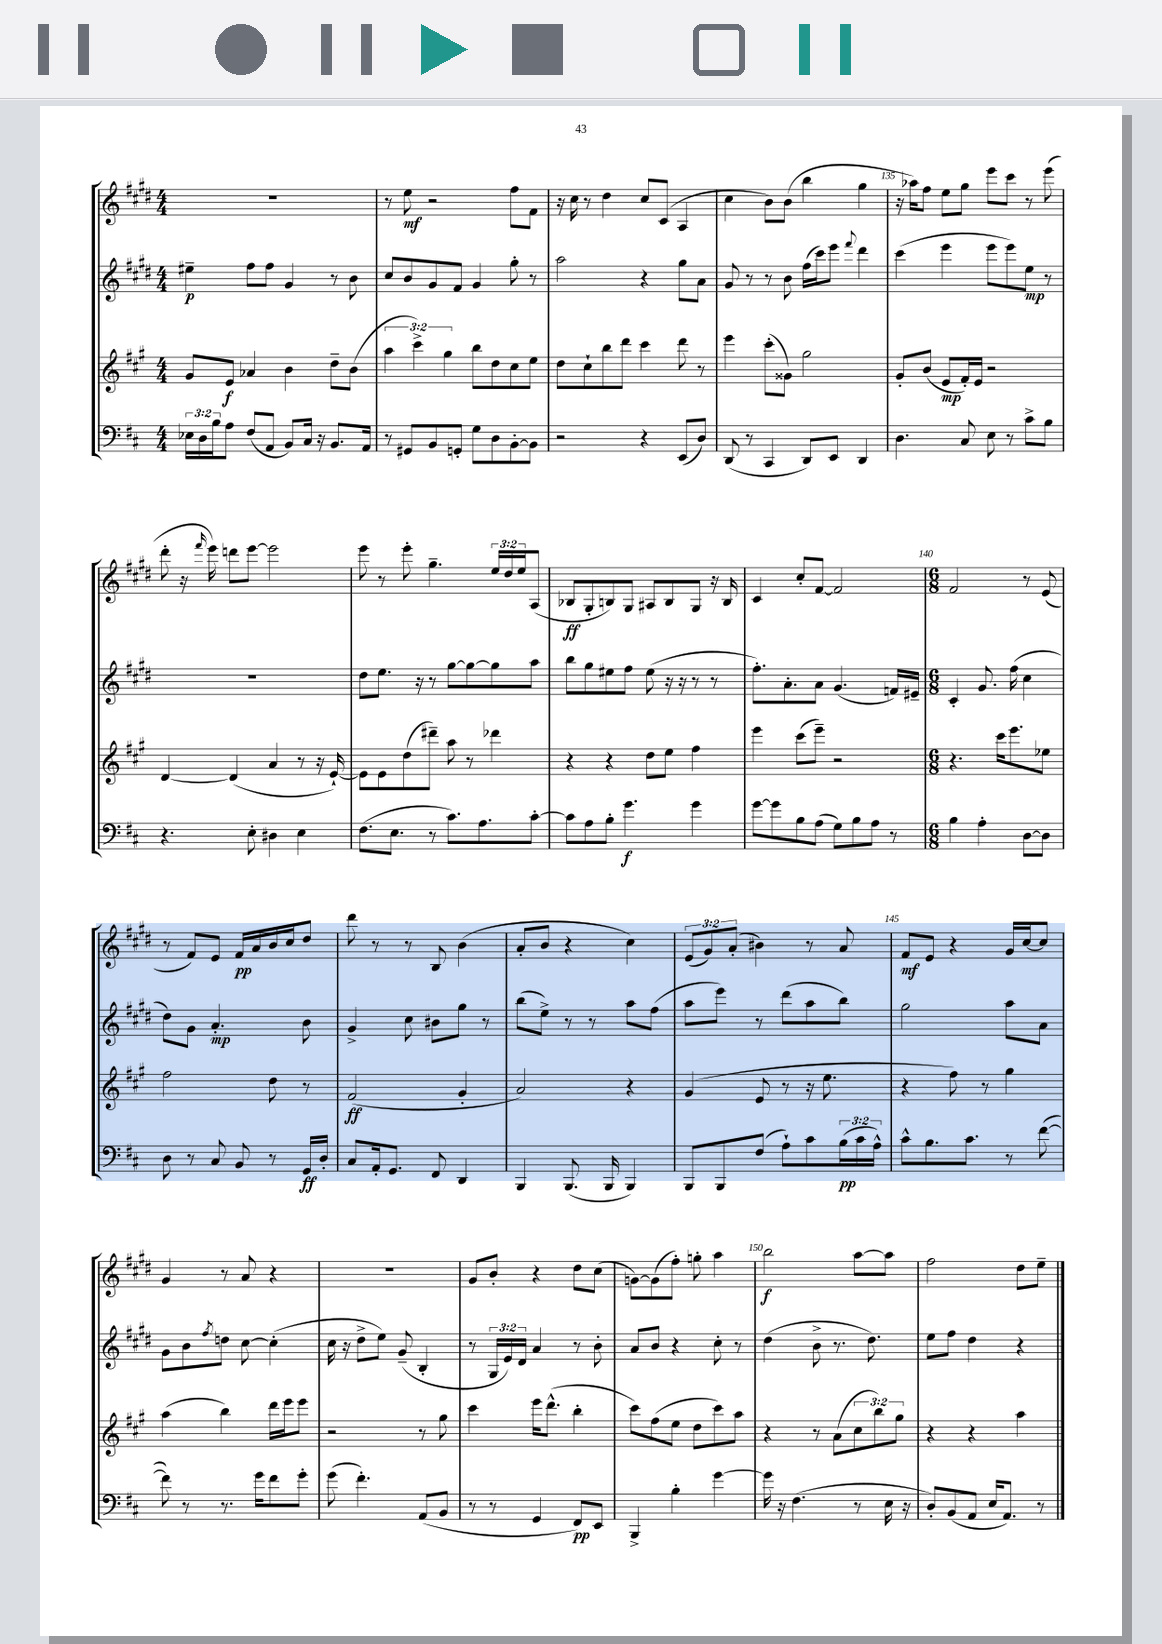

**kern	**dynam	**kern	**dynam	**kern	**dynam	**kern	**dynam
*part4	*part4	*part3	*part3	*part2	*part2	*part1	*part1
*staff4	*staff4	*staff3	*staff3	*staff2	*staff2	*staff1	*staff1
*clefF4	*	*clefG2	*	*clefG2	*	*clefG2	*
*k[f#c#]	*	*k[f#c#g#]	*	*k[f#c#g#d#]	*	*k[f#c#g#d#]	*
*M4/4	*	*M4/4	*	*M4/4	*	*M4/4	*
=131	=131	=131	=131	=131	=131	=131	=131
24E-X\LL	.	8g#/L	.	4ee#X~\	p	1r	.
24D\	.	.	.	.	.	.	.
24B\J	.	.	.	.	.	.	.
8A\J	.	8e/J	f	.	.	.	.
(8F#/L	.	4a-X/	.	8ff#\L	.	.	.
8AA/J	.	.	.	8ff#\J	.	.	.
8BB/L)	.	4b\	.	4g#/	.	.	.
16C#/Jk	.	.	.	.	.	.	.
16r	.	.	.	.	.	.	.
8.BB/L	.	8dd~\L	.	8r	.	.	.
.	.	(8b\J	.	8b\	.	.	.
16AA/Jk	.	.	.	.	.	.	.
=132	=132	=132	=132	=132	=132	=132	=132
8r	.	6aa\	.	8cc#/L	.	8r	.
8GG#X/L	.	.	.	8b/	.	8ee\	mf
.	.	6ccc#^\)	.	.	.	.	.
8BB/	.	.	.	8g#/	.	2r	.
.	.	6gg#\	.	.	.	.	.
8GGn'/J	.	.	.	8f#/J	.	.	.
8G\L	.	8bb\L	.	4g#/	.	.	.
8D\	.	8dd\	.	.	.	.	.
[8BB'\	.	8cc#\	.	8gg#'\	.	8ff#\L	.
8BB\J]	.	8ee\J	.	8r	.	8f#\J	.
=133	=133	=133	=133	=133	=133	=133	=133
2r	.	8dd\L	.	2aa\	.	16r	.
.	.	.	.	.	.	16cc#\	.
.	.	8cc#`\	.	.	.	8r	.
.	.	8bb\	.	.	.	4dd#\	.
.	.	8ddd\J	.	.	.	.	.
4r	.	4ccc#\	.	4r	.	8cc#/L	.
.	.	.	.	.	.	(8c#/J	.
(8EE/L	.	8ddd\	.	8gg#\L	.	4A/	.
8D/J)	.	8r	.	8a\J	.	.	.
=134	=134	=134	=134	=134	=134	=134	=134
(8DD/	.	4eee\	.	8g#/	.	4cc#\	.
8r	.	.	.	8r	.	.	.
4CC#/	.	(8ccc#'\L	.	8r	.	8b\L)	.
.	.	8g##X\J)	.	8b\	.	(8b\J	.
8DD/L)	.	2gg#\	.	(16ff#\LL	.	4bb\	.
.	.	.	.	16ccc#\J)	.	.	.
8EE/J	.	.	.	8eee\J	.	.	.
.	.	.	.	8qqfff#/	.	.	.
4DD/	.	.	.	4ddd#\	.	4gg#\	.
=135	=135	=135	=135	=135	=135	=135	=135
4.D\	.	8g#'/L	.	(4ccc#\	.	16r	.
.	.	.	.	.	.	16aa-X\KL)	.
.	.	(8b/J	.	.	.	8ff#\J	.
.	.	8e/L	mp	4eee\	.	8ee\L	.
8C#/	.	16f#'/L)	.	.	.	8gg#\J	.
.	.	16e/JJ	.	.	.	.	.
8E\	.	2r	.	8eee\L	.	8eee\L	.
8r	.	.	.	8eee\)	.	8ccc#\J	.
8c#^\L	.	.	.	8ee\J	mp	8r	.
8B\J	.	.	.	8r	.	(8eee\	.
!!LO:LB:g=z
=136	=136	=136	=136	=136	=136	=136	=136
4.r	.	[4d/	.	1r	.	8ddd#'\	.
.	.	.	.	.	.	16r	.
.	.	.	.	.	.	16qqfff#/	.
.	.	.	.	.	.	16eee\)	.
.	.	(4d/]	.	.	.	8dddn\L	.
8E'\	.	.	.	.	.	[8eee\J	.
4D#X\	.	4a/	.	.	.	2eee\]	.
4E\	.	8r	.	.	.	.	.
.	.	16r	.	.	.	.	.
.	.	[16e`/)	.	.	.	.	.
=137	=137	=137	=137	=137	=137	=137	=137
(8.F#\L	.	8e\L]	.	8dd#\L	.	8eee\	.
.	.	8e\	.	8.ee\J	.	8r	.
8.E\J	.	.	.	.	.	.	.
.	.	(8dd\	.	.	.	8eee'\	.
.	.	.	.	16r	.	.	.
8r	.	8ddd#X~\J)	.	8r	.	4.gg#~\	.
8.c#\L)	.	8aa\	.	[8gg#\L	.	.	.
.	.	8r	.	8gg#\_	.	.	.
8.A\	.	.	.	.	.	.	.
.	.	4ddd-X\	.	8gg#\]	.	24ee/LL	.
.	.	.	.	.	.	24dd#/	.
.	.	.	.	.	.	24ee/J	.
[8c#'\J	.	.	.	8aa\J	.	(8A/J	.
=138	=138	=138	=138	=138	=138	=138	=138
8c#\L]	.	4r	.	8bb\L	.	8B-X/L	ff
8A\	.	.	.	8gg#\	.	8G#'/	.
8B'\J	.	4r	.	8ee#X\	.	8Bn/)	.
4.g\	f	.	.	8ff#\J	.	8G#/J	.
.	.	8dd\L	.	(8ee#\	.	8A#X/L	.
.	.	8ee\J	.	16r	.	8B/	.
.	.	.	.	16r	.	.	.
4g\	.	4ff#\	.	8r	.	8G#/J	.
.	.	.	.	8r	.	16r	.
.	.	.	.	.	.	16B/	.
=139	=139	=139	=139	=139	=139	=139	=139
[8g\L	.	4eee\	.	8.ff#'\L)	.	4c#/	.
8g\]	.	.	.	.	.	.	.
.	.	.	.	8.a'\	.	.	.
8B\	.	(8ccc#\L	.	.	.	8cc#'/L	.
(8A\J	.	8eee~\J)	.	8a\J	.	[8f#/J	.
8G\L)	.	2r	.	(4.g#/	.	2f#/]	.
8B\	.	.	.	.	.	.	.
8A\J	.	.	.	.	.	.	.
8r	.	.	.	16fn/LL)	.	.	.
.	.	.	.	16e#X~/JJ	.	.	.
=140	=140	=140	=140	=140	=140	=140	=140
*M6/8	*	*M6/8	*	*M6/8	*	*M6/8	*
4B\	.	4.r	.	4c#'/	.	2f#/	.
4A'\	.	.	.	8.g#/	.	.	.
.	.	16ccc#\KL	.	.	.	.	.
.	.	8.eee\	.	(16ff#\	.	.	.
[8D\L	.	.	.	4cc#\	.	8r	.
8D\J]	.	8ee-X\J	.	.	.	(8e/	.
!!LO:LB:g=z
=141	=141	=141	=141	=141	=141	=141	=141
8D\	.	2ff#\	.	8dd#\L)	.	8r	.
8r	.	.	.	8g#\J	.	8f#/L)	.
8C#/	.	.	.	4.a'/	mp	8e/J	.
8BB/	.	.	.	.	.	16f#/LL	pp
.	.	.	.	.	.	16a/	.
8r	.	8dd\	.	.	.	16b/	.
.	.	.	.	.	.	16cc#/J	.
16GG/LL	ff	8r	.	8b\	.	8dd#/J	.
16D'/JJ	.	.	.	.	.	.	.
=142	=142	=142	=142	=142	=142	=142	=142
8C#/L	.	(2f#/	ff	4g#^/	.	8ddd#\	.
16AA'/k	.	.	.	.	.	8r	.
8.GG/J	.	.	.	.	.	.	.
.	.	.	.	8cc#\	.	8r	.
8FF#/	.	.	.	8b#X\L	.	8B/	.
4DD/	.	4g#'/	.	8gg#\J	.	(4b\	.
.	.	.	.	8r	.	.	.
=143	=143	=143	=143	=143	=143	=143	=143
4BBB/	.	2a/)	.	(8bb\L	.	8a'/L	.
.	.	.	.	8ee^\J)	.	8b/J	.
(8.BBB/	.	.	.	8r	.	4r	.
.	.	.	.	8r	.	.	.
16BBB/	.	.	.	.	.	.	.
4BBB/)	.	4r	.	8aa\L	.	4cc#\)	.
.	.	.	.	(8ff#\J	.	.	.
=144	=144	=144	=144	=144	=144	=144	=144
8BBB/L	.	(4g#/	.	8aa\L	.	(12e/L	.
.	.	.	.	.	.	12g#/)	.
8BBB/	.	.	.	8eee\J)	.	.	.
.	.	.	.	.	.	(12a'/J	.
(8F#/J	.	8e/	.	8r	.	4b#X\)	.
8A`\L)	.	8r	.	(8ddd#\L	.	.	.
8c#\	.	16r	.	8aa\	.	8r	.
.	.	8.ee\	.	.	.	.	.
(24B\L	pp	.	.	8bb\J)	.	8a/	.
24c#\	.	.	.	.	.	.	.
24A^^\JJ)	.	.	.	.	.	.	.
=145	=145	=145	=145	=145	=145	=145	=145
8c#^^\L	.	4r	.	2gg#\	.	8f#/L	mf
8.B\	.	.	.	.	.	8e/J	.
.	.	8ff#\)	.	.	.	4r	.
8.c#\J	.	.	.	.	.	.	.
.	.	8r	.	.	.	.	.
8r	.	4gg#\	.	8aa\L	.	16g#/LL	.
.	.	.	.	.	.	[16cc#/J	.
([8f#\	.	.	.	8a\J	.	8cc#/J]	.
!!LO:LB:g=z
=146	=146	=146	=146	=146	=146	=146	=146
8f#\])	.	(4aa\	.	8g#\L	.	4g#/	.
8r	.	.	.	8b\	.	.	.
.	.	.	.	8qff#/	.	.	.
8.r	.	4bb\)	.	8ddn\J	.	8r	.
.	.	.	.	[8cc#\	.	8a/	.
16g\KL	.	.	.	.	.	.	.
8f#\	.	16ddd\LL	.	(4cc#'\]	.	4r	.
.	.	16eee\J	.	.	.	.	.
8g'\J	.	8eee\J	.	.	.	.	.
=147	=147	=147	=147	=147	=147	=147	=147
(8g\	.	2r	.	16cc#\	.	2.r	.
.	.	.	.	16r	.	.	.
4.f#'\)	.	.	.	8dd#^\L	.	.	.
.	.	.	.	8ee\J)	.	.	.
.	.	.	.	(8g#~/	.	.	.
(8AA/L	.	8r	.	4B'/	.	.	.
8BB/J	.	8gg#\	.	.	.	.	.
=148	=148	=148	=148	=148	=148	=148	=148
8r	.	4ccc#\	.	8r	.	8g#/L	.
8r	.	.	.	24G#/LL	.	8b'/J	.
.	.	.	.	24e/)	.	.	.
.	.	.	.	24d#/JJ	.	.	.
4GG/	.	16eee\KL	.	4a/	.	4r	.
.	.	(8.ddd^^\J	.	.	.	.	.
8FF#/L)	pp	4bb'\	.	8r	.	8dd#\L	.
8EE/J	.	.	.	8b'\	.	(8cc#\J	.
=149	=149	=149	=149	=149	=149	=149	=149
4BBB^/	.	8ccc#\L)	.	8a/L	.	[8gn\L)	.
.	.	(8ff#\	.	8b/J	.	(8g\]	.
4B'\	.	8ee\J	.	4r	.	8ff#'\J)	.
.	.	8dd\L	.	.	.	8ggn'\	.
[4g\	.	8ccc#\)	.	8cc#'\	.	4aa\	.
.	.	8aa\J	.	8r	.	.	.
=150	=150	=150	=150	=150	=150	=150	=150
16g\]	.	4r	.	(4dd#\	.	2bb\	f
16r	.	.	.	.	.	.	.
(4.F#\	.	.	.	.	.	.	.
.	.	8r	.	8b^\	.	.	.
.	.	(8a\L	.	8.r	.	.	.
8r	.	12cc#\	.	.	.	[8aa\L	.
.	.	.	.	8.dd#\)	.	.	.
.	.	12bb\)	.	.	.	.	.
16E\	.	.	.	.	.	8aa\J]	.
.	.	12gg#\J	.	.	.	.	.
16r	.	.	.	.	.	.	.
=151	=151	=151	=151	=151	=151	=151	=151
8D'/L)	.	4r	.	8ee\L	.	2ff#\	.
(8BB/	.	.	.	8ff#\J	.	.	.
8AA/J	.	4r	.	4dd#\	.	.	.
16E/KL	.	.	.	.	.	.	.
8.AA/J)	.	.	.	.	.	.	.
.	.	4aa\	.	4r	.	8dd#\L	.
8r	.	.	.	.	.	8ee~\J	.
==	==	==	==	==	==	==	==
*-	*-	*-	*-	*-	*-	*-	*-
